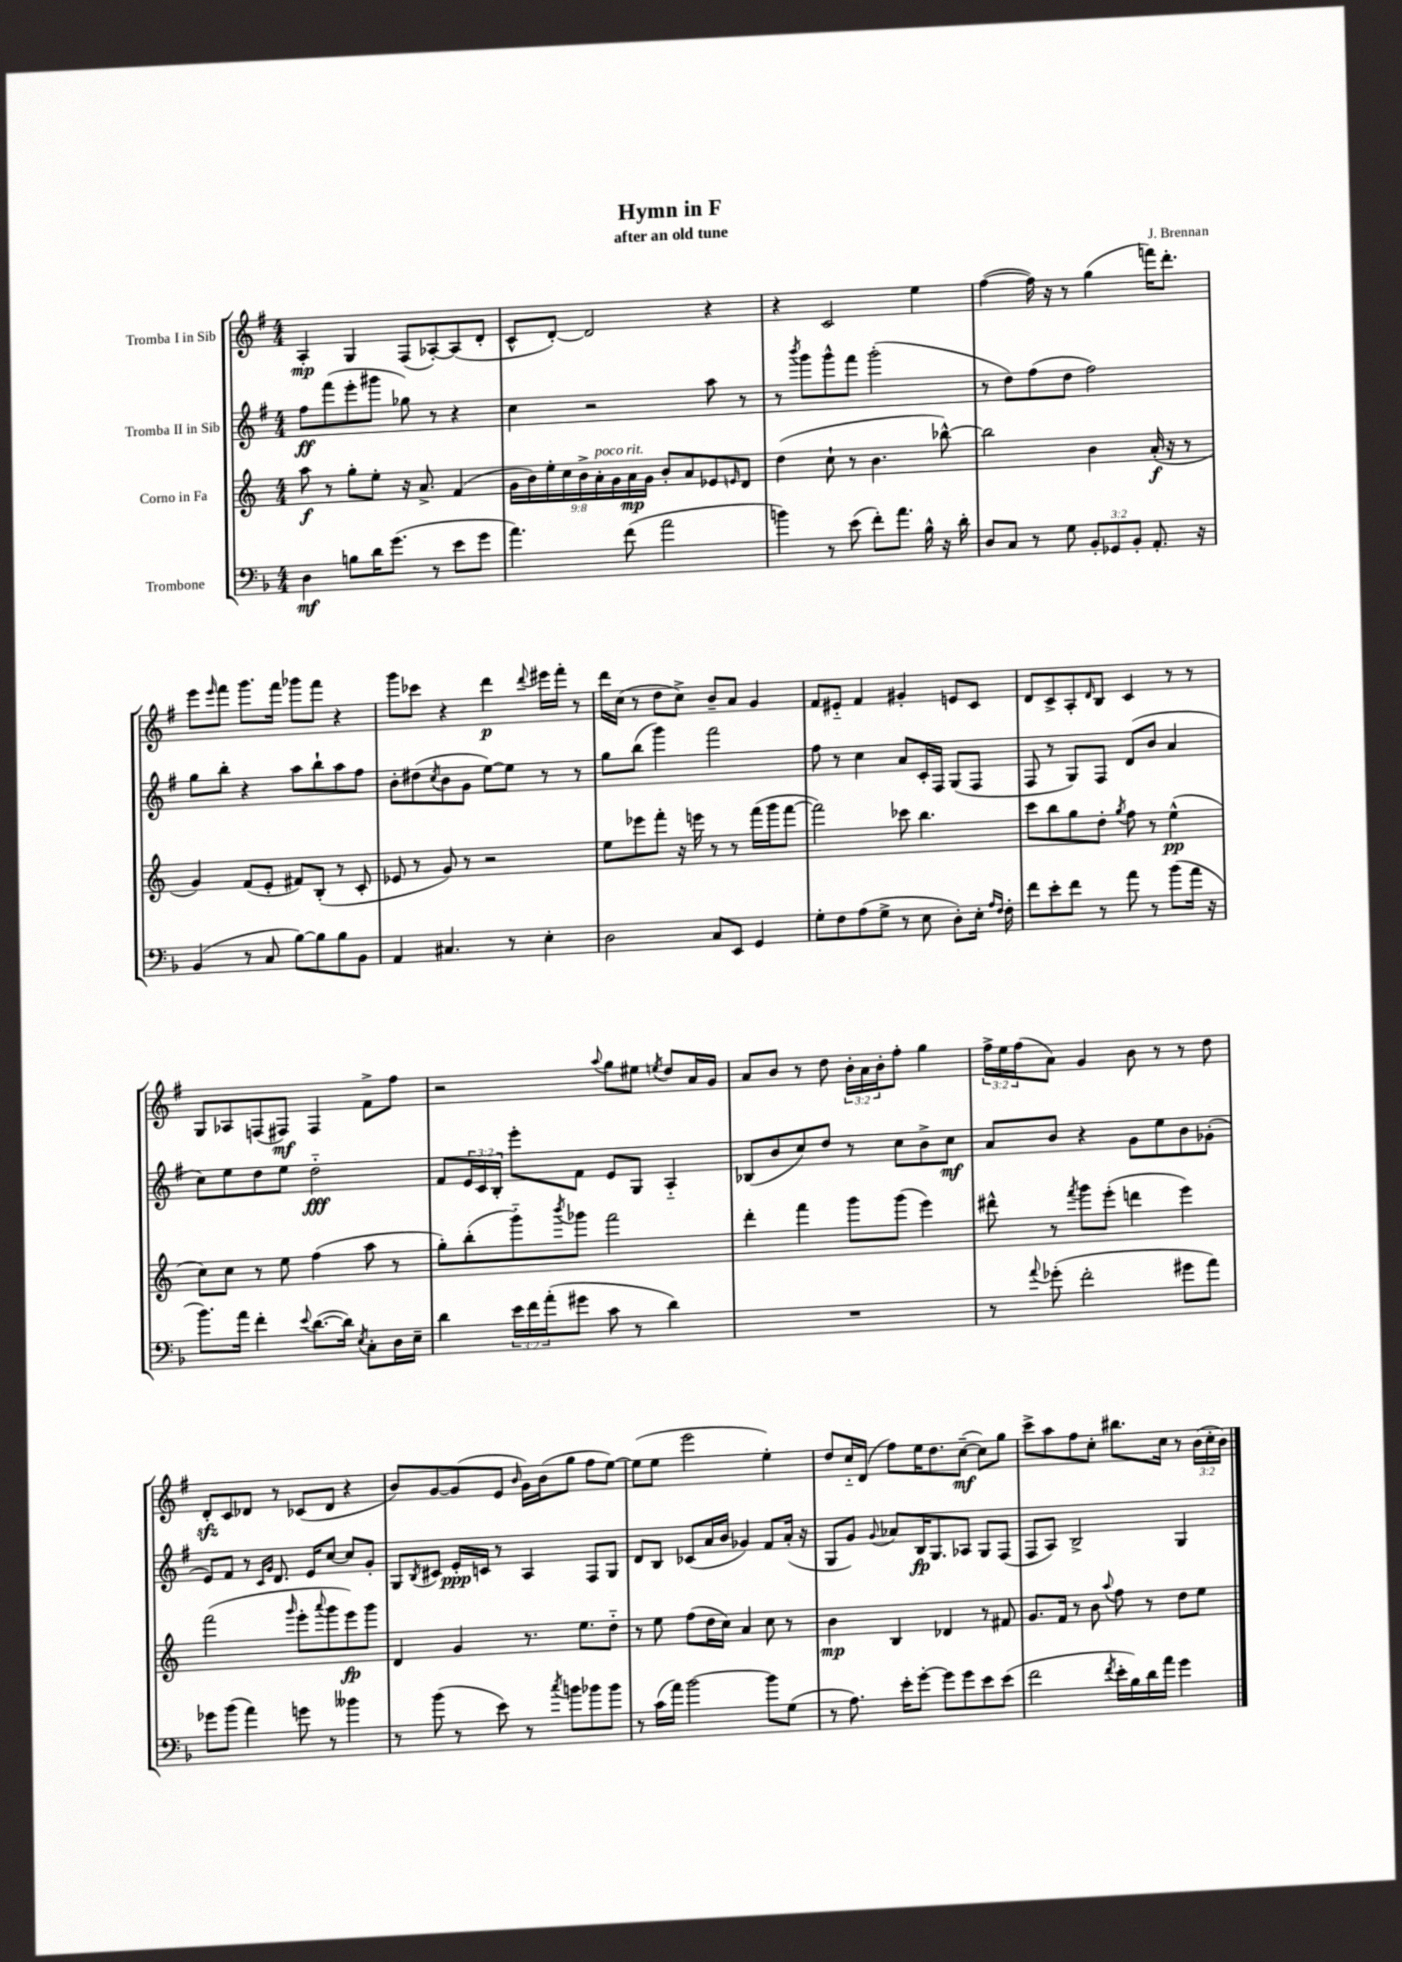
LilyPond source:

\header { title = "Hymn in F" composer = "J. Brennan" subtitle = "after an old tune" }
<<
\new StaffGroup <<
\new Staff = "s0" \with { instrumentName = "Tromba I in Sib" } {
    \clef treble \key g \major \numericTimeSignature \time 4/4 \override Staff.TupletNumber.text = #tuplet-number::calc-fraction-text
    a4-.\mp g4 fis8( aes8~-.) aes8( d'8-. |
    c'8-^ d'8~-.) d'2 r4 |
    r4 c'2 e''4 |
    fis''4~( fis''16) r16 r8 g''4( f'''16) d'''8.-. |
    e'''8 \grace { e'''16 } fis'''8 g'''8. fis'''16 ges'''8 fis'''8 r4 |
    g'''8 ces'''8 r4 d'''4\p \appoggiatura { d'''8 } eis'''16 fis'''16-. r8 |
    d'''16 c''16( r8 d''8 c''8->) b'8-- a'8 g'4 |
    fis'8 eis'8-_ fis'4 gis'4-. e'8 c'8 |
    d'8 c'8-> a8-. \grace { d'16 } b8 c'4 r8 r8 |
    g8 aes8 f8( fis8\mf) fis4 fis'8-> fis''8 |
    r2 \appoggiatura { a''8 } g''8 eis''8 \acciaccatura { e''8 } d''8 a'16 g'16 |
    a'8 b'8 r8 d''8 \tuplet 3/2 { b'16-. a'16 b'16-. } fis''8-. g''4 |
    \tuplet 3/2 { fis''16-> e''16 fis''16( } a'8) g'4 b'8 r8 r8 d''8 |
    d'8-.\sfz c'8 des'8 r8 ces'8( des'8 r4 |
    b'8) g'8~ g'8( e'8 \grace { b'16 } g'16) b'16( g''8 fis''8 e''8~) |
    e''8( e''8 e'''2 e''4-.) |
    d''8 c''16-_ d'16( fis''8) e''16 d''8. c''8~--\mf( c''8) g''8 |
    c'''8-> a''8 fis''8 c''8-. bis''8. c''16 r8 \tuplet 3/2 { b'16( c''16-. b'16) } \bar "|." |
}
\new Staff = "s1" \with { instrumentName = "Tromba II in Sib" } {
    \clef treble \key g \major \numericTimeSignature \time 4/4 \override Staff.TupletNumber.text = #tuplet-number::calc-fraction-text
    fis''8\ff fis'''8( e'''8-. gis'''8 ges''8) r8 r4 |
    c''4 r2 a''8 r8 |
    r8 \acciaccatura { b'''8 } g'''8 g'''8-^ fis'''8 g'''2-.( |
    r8 d''8) fis''8( d''8 fis''2) |
    g''8 b''8-. r4 a''8 b''8-! a''8 fis''8 |
    b'8-. dis''8( \acciaccatura { c''8 } b'8 g'8 e''8~) e''8 r8 r8 |
    g''8 b''8( g'''4) fis'''2 |
    fis''8 r8 c''4 a'8 c'16-. fis16 g8( fis8 |
    fis8 r8 g8) fis8 d'8( b'8 a'4 |
    c''8) e''8 d''8 e''8 d''2-_\fff |
    fis'8 \tuplet 3/2 { e'16 c'16 b16-. } e'''8-. fis'8 e'8 g8 a4-_ |
    bes8( b'8 c''8) d''8 r8 c''8 b'8-> c''8\mf |
    a'8 b'8 r4 g'8 e''8 b'8 ges'8-.( |
    e'8) fis'8 r8 \grace { c'16 g'16 } d'8. e'16 c''8~ c''8 g'8-. |
    g8 \acciaccatura { b8 } cis'8 e'16-.\ppp c'16 r8 a4 fis8 g8 |
    d'8 b8 ces'8( a'16 b'16 ges'4) fis'8 a'16-.( r16 |
    g8 g'8) \appoggiatura { g'8 } aes'8 b16\fp g8. aes8 g8 fis8( |
    fis8 a8) b2-> g4 \bar "|." |
}
\new Staff = "s2" \with { instrumentName = "Corno in Fa" } {
    \clef treble \key c \major \numericTimeSignature \time 4/4 \override Staff.TupletNumber.text = #tuplet-number::calc-fraction-text
    a''8\f r8 g''8-. e''8-. r16 a'8.-> f'4( |
    \tuplet 9/8 { g'16 b'16) e''16-. c''16 b'16-> a'16-.^\markup { \italic "poco rit." } g'16 a'16\mp g'16 } b'8-. a'8 ees'8 \grace { e'16 } d'8 |
    d''4( c''8-! r8 b'4. bes''8~-^) |
    bes''2 b'4 a'16-.\f( r16 r8 |
    g'4) f'8( e'8-. fis'8) b8-.( r8 c'8-. |
    ees'8 r8 g'8) r8 r2 |
    e''8 ees'''8 f'''8-. r16 e'''16 r8 r8 f'''16( g'''16 f'''8~ |
    f'''2) ces'''8 b''4. |
    c'''8 b''8 g''8 d''8-. \acciaccatura { g''8 } f''8 r8 e''4-^\pp( |
    c''8) c''8 r8 e''8 f''4( a''8 r8 |
    g''8-.) b''8-.( g'''8-_) \acciaccatura { b'''8 } ges'''8 f'''2 |
    d'''4-. f'''4 g'''8 g'''8( e'''4) |
    dis'''8-^ r8 \acciaccatura { f'''8 } g'''8 e'''8-.( d'''4 e'''4) |
    f'''2( \grace { g'''16 } e'''8-. \appoggiatura { a'''8 } g'''8 e'''8\fp) g'''8 |
    d'4 g'4 r8. e''8. d''8-_ |
    r8 e''8 f''8( d''16 c''16) a'4 c''8 r8 |
    b'4\mp b4 des'4 r8 fis'8 |
    g'8. f'16 r8 b'8 \appoggiatura { a''8 } f''8 r8 d''8 e''8 \bar "|." |
}
\new Staff = "s3" \with { instrumentName = "Trombone" } {
    \clef bass \key f \major \numericTimeSignature \time 4/4 \override Staff.TupletNumber.text = #tuplet-number::calc-fraction-text
    d4\mf b8 d'16 g'8.( r8 e'8 g'8 |
    a'4.) f'8( a'2 |
    b'4) r8 e'8( f'8-.) a'8. bes16-^ r16 d'16-. |
    d8 c8 r8 g8 \tuplet 3/2 { bes,8-. ges,8 bes,8-. } a,8.-. r16 |
    bes,4( r8 c8 bes8~) bes8 bes8 bes,8 |
    a,4 cis4. r8 e4-. |
    d2 c8 e,8 g,4 |
    g8-. f8 a8( g8-> r8 e8 d8-.) e16-. \grace { a16 f16 } f16-. |
    f'8 e'8-. f'8 r8 a'8 r8 bes'8( a'16 r16 |
    bes'8.) a'16 f'4-. \appoggiatura { e'8 } d'8.~( d'16) \acciaccatura { e8 } c8-. d16 e16-- |
    d'4 \tuplet 3/2 { e'16 f'16 a'16-.( } gis'8 c'8 r8 d'4) |
    R1 |
    r8 \appoggiatura { a'8 } ges'8-.( f'2-. gis'8 a'8) |
    ges'8 bes'8( a'4) g'8 r8 beses'4 |
    r8 bes'8( r8 e'8) r8 \acciaccatura { c''8 } b'8 bes'8 bes'8 |
    r8 c'16( a'16) bes'2~ bes'8 g8( |
    r8 a8.) e'16-. g'8~-. g'8 g'8 e'8 e'8( |
    f'2 \acciaccatura { f'8 } e'16-. bes16) d'16 a'16 g'4 \bar "|." |
}
>>
>>
\layout { \context { \Score \remove "Bar_number_engraver" } }
